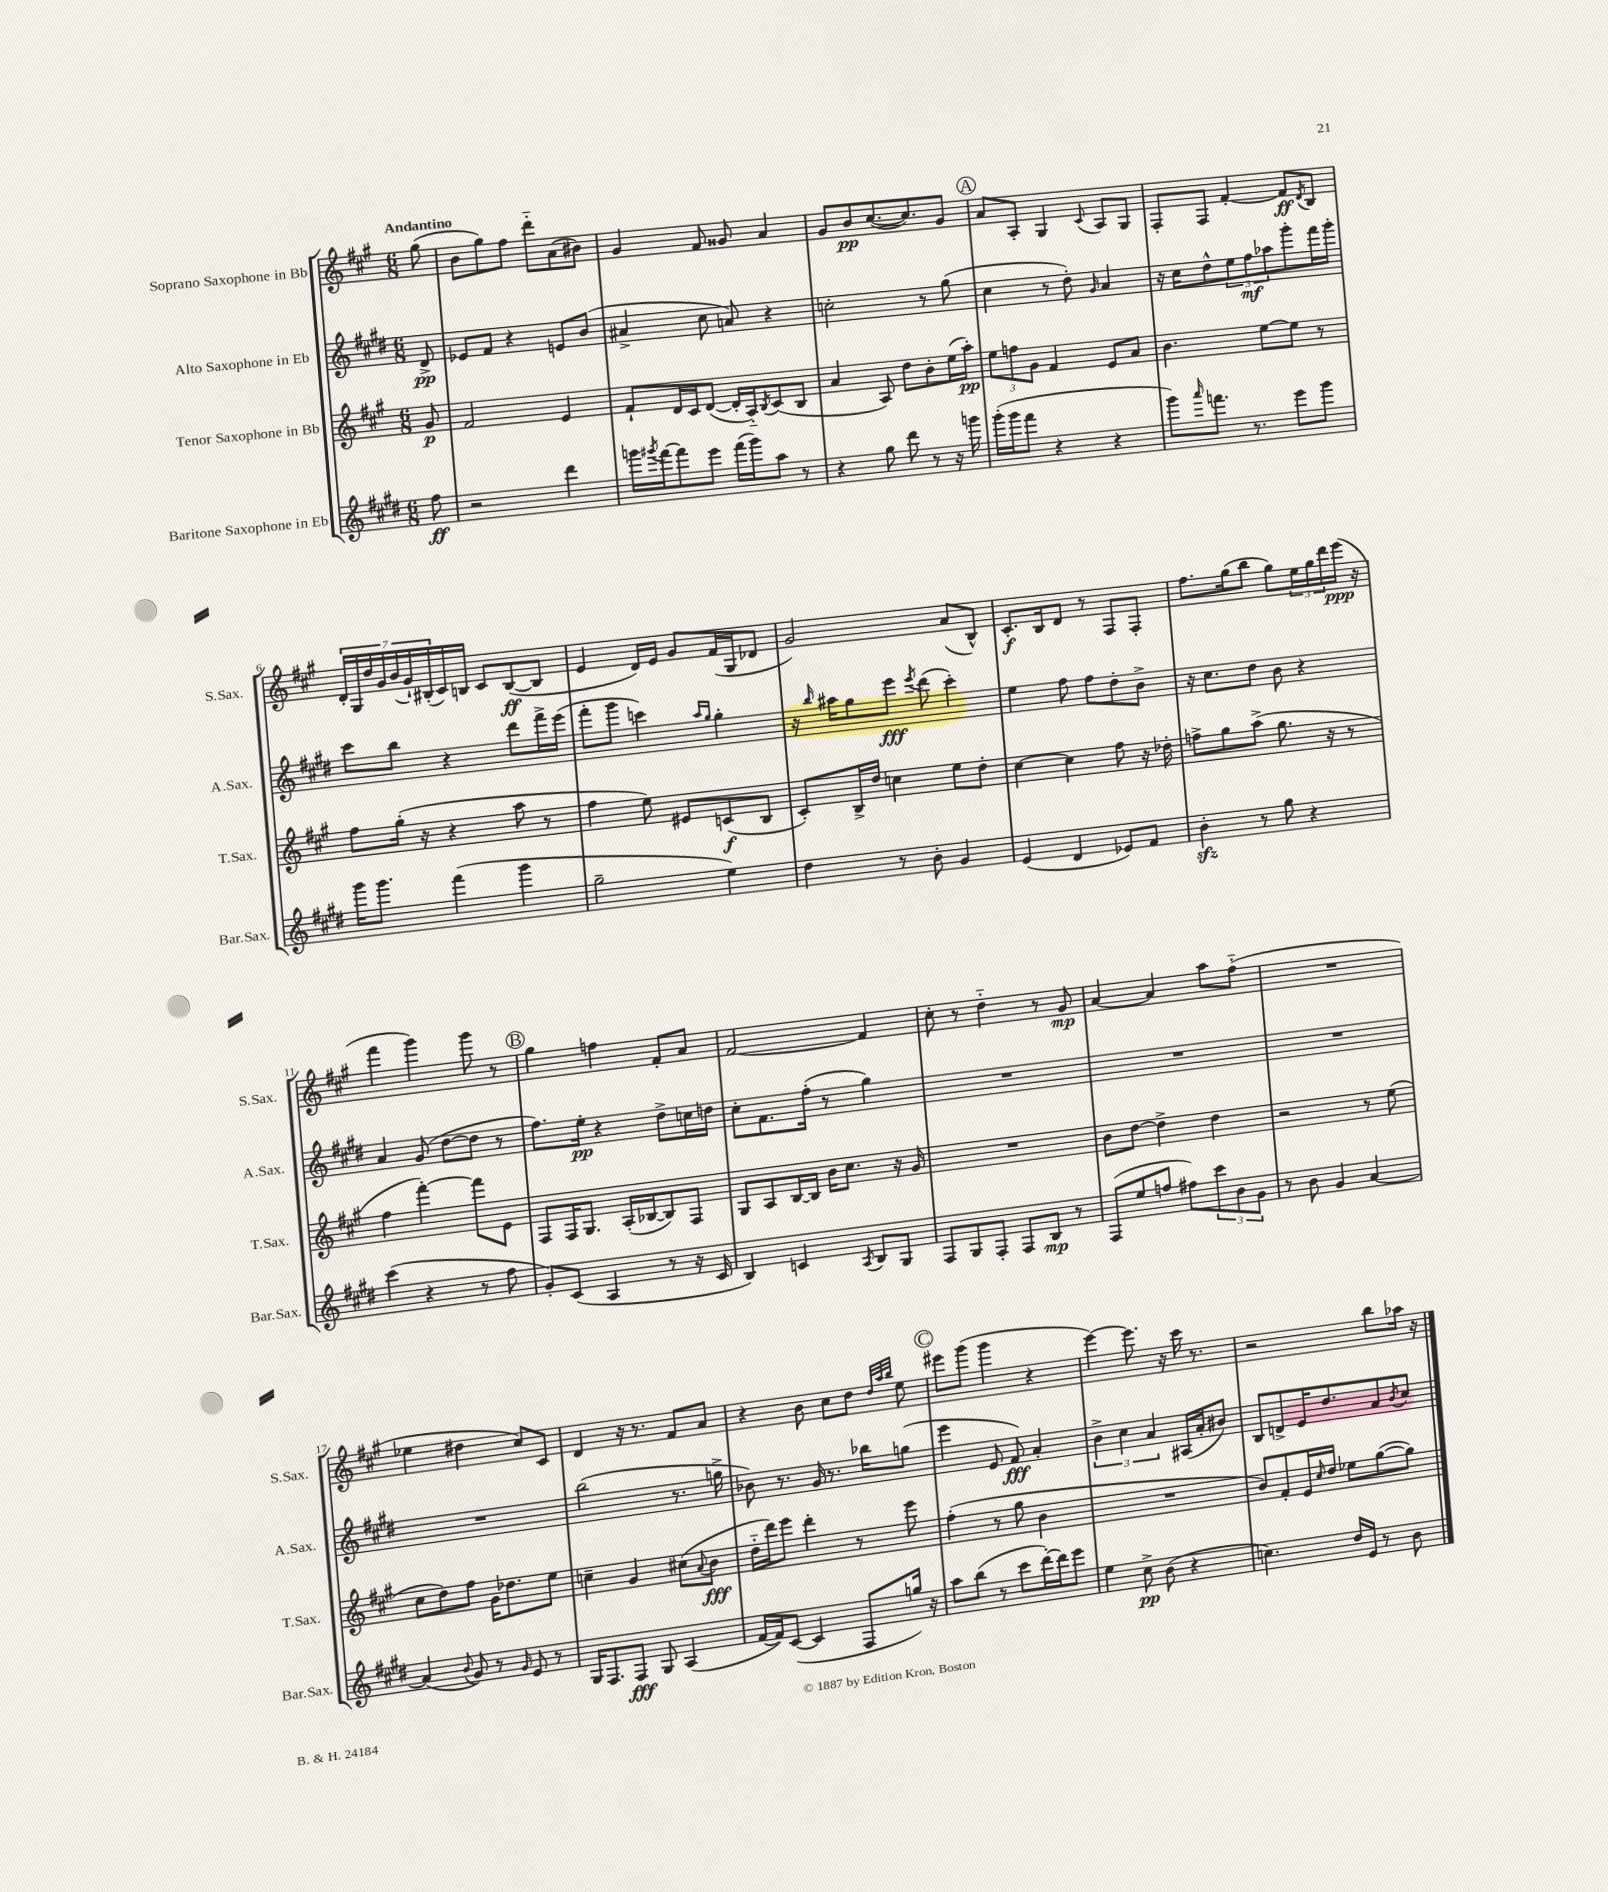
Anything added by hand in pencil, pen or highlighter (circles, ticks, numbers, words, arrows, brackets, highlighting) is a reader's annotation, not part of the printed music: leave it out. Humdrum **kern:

**kern	**kern	**kern	**kern
*staff4	*staff3	*staff2	*staff1
*clefG2	*clefG2	*clefG2	*clefG2
*k[f#c#g#d#]	*k[f#c#g#]	*k[f#c#g#d#]	*k[f#c#g#]
*M6/8	*M6/8	*M6/8	*M6/8
8ff#\	8g#/	8d#^/	(8gg#\
=	=	=	=
2r	2f#/	8e-/L	8b\L
.	.	8f#/J	8gg#\)
.	.	4r	8ff#\J
.	.	.	8ddd'~\L
4ddd#\	4e/	8e/L	(8a\
.	.	(8b/J	8b#\J)
=	=	=	=
16ggg\LL	8f#`/L	4a#^/	4g#/
8qggg#/	.	.	.
[16fff#\J	.	.	.
8fff#\]	16d/L	.	.
.	16c#/J	.	.
8eee\J	([8d/J	8cc#\	8f#/
(16fff#\LL	16d'/]LL	8a/)	8g##/
16ggg#\J)	16A'~/J)	.	.
.	8qB/	.	.
8aa\J	(8c#/	4r	4a/
8r	8B/J	.	.
=	=	=	=
4r	4a/	2cc'\	8g#/L
.	.	.	8b/
8gg#\	8A/)	.	([8.cc#/
8ddd#\	8dd\L	.	.
.	.	.	8.cc#/])
8r	8b'\	8r	.
16r	(16ee\L	(8gg#\	8g#/J
16ggg\	16aa'\JJ)	.	.
=	=	=	=
(16ggg#'\LL	12ee\L	4cc#\	8a/L
16ggg#\J	.	.	.
.	12ff\	.	.
8fff#\J	.	.	8A'/J
.	12g#\J	.	.
4r	4f#/	8r	4G#/
.	.	8dd#'\)	.
.	.	16qqg#/	8qqc#/
4r	8e/L	4a/	8A/L
.	8a/J	.	8G#/J
=	=	=	=
8ggg#\L)	4.b\	16r	8F#'/L
.	.	16cc#\LK	.
16qqaaa/	.	.	.
8.fff\J	.	8dd#^^\	8F#/J
.	.	12ee\	[4f#'/
8.r	.	.	.
.	.	12ff#\	.
.	[8ee\L	.	.
.	.	12aa-\	.
8eee\L	8ee\]J	8ggg#'\	8f#/]L
.	.	.	8qd/
8ggg#\J	8r	16fff#\L	8B/J
.	.	16ggg#'\JJ	.
=	=	=	=
16ggg#\LK	8ff#\L	8ccc#\L	28d'/LL
.	.	.	28G#/
8.ggg#\J	.	.	.
.	.	.	28dd/
.	.	.	28g#/
.	(16gg#'\Jk	8bb\J	.
.	.	.	(28b/
.	.	.	28g#`/)
.	16r	.	.
.	.	.	(28B#'/
(4fff#\	4r	4r	16c#/)
.	.	.	16B/JJ
.	.	.	8c#/L
4ggg#\	8aa\	8ddd#\L	([8B/
.	8r	16fff#^\L	8B/]J
.	.	(16eee\JJ	.
=	=	=	=
2gg#~\	4ff#\	8fff#'\L	4e/
.	.	8ggg#\J	.
.	8ee\)	4ccc\)	16d/LL)
.	.	.	16e/JJ
.	8e#/L	.	8g#/L
.	.	16qqaa/LL	.
.	.	16qqgg#/JJ	.
4ee\)	(8c/	4gg#'\	(16f#/L
.	.	.	16G#/J
.	8B/J	.	8d-/J
=	=	=	=
4dd#\	8c#'/L)	16r	2g#/)
.	.	16qqbb/	.
.	.	16aa#\LK	.
.	16B^/L	8gg#\	.
.	16dd/JJ	.	.
8r	4cc\	8eee\J	.
.	.	8qeee/	.
8b'\	.	(8ddd#\	.
4g#/	8ee\L	4ccc#'\)	(8a/L
.	8dd'\J	.	8B^^/J)
=	=	=	=
(4e/	[4cc#\	4ee\	8.c#'/L
.	.	.	16B/k
4d#/	4cc#\]	8ff#\	8d/J
.	.	8ff#\L	8r
8e-/L)	8ff#\	8dd#'\	8F#/L
8f#/J	16r	8b^\J	8F#'/J
.	16dd-'\	.	.
=	=	=	=
4b'\	8ff^\L	16r	8.ff#\L
.	.	8.cc#\L	.
.	8gg#\	.	.
.	.	.	(16gg#\k
8r	(8aa^\J	8dd#\J	8bb\J
8gg#\	8.gg#\	8b\	8gg#\L)
4r	.	4r	24ee\L
.	.	.	24gg#\
.	16r	.	.
.	.	.	24ddd\
.	8r	.	(16eee\JJ
.	.	.	16r
=	=	=	=
(4ccc#\	4ff#\	4a/	4fff#\
4r	[4fff#'\)	(8g#/	4ggg#\)
.	.	[8dd#\L	.
8r	8fff#\]L	8dd#\]J	8ggg#\
8ff#\	8e\J	8r	8r
=	=	=	=
8g#'/L)	8F#/L	8.ff#\L)	4gg#\
(8c#/J	16F#/K	.	.
.	8.G#/J	16ee'\Jk	.
4A/	.	4r	4ff\
.	(16A'/LL	.	.
.	[16B-/J	.	.
8r	8B-/])	8dd#^\L	8f#'/L
16r	8F#/J	16cc\L	8a/J
16c#/	.	16dd\JJ	.
=	=	=	=
4B/)	8G#/L	8cc#'\L	[2f#/
.	8A/	8.f#\	.
4c/	[16B/L	.	.
.	16B/]JJ	(16ff#'\Jk	.
.	16b\LK	8r	.
.	8.cc#\J	.	.
8qA/	.	.	.
8B/L	.	4gg#\)	4f#/]
8G#/J	16r	.	.
.	16g#/	.	.
=	=	=	=
8F#/L	2.r	2.r	8cc#'\
8G#/	.	.	8r
8F#'/J	.	.	4dd'~\
8F#/L	.	.	.
8B/J	.	.	8r
8r	.	.	8g#/
=	=	=	=
(8F#/L	8b\L	2.r	[4a/
8ee/	[8dd\J	.	.
8ff/J	4dd^\]	.	4a/]
8ff#\L)	.	.	.
12ccc#\	4dd\	.	8aa\L
12b\	.	.	.
.	.	.	(8ff#'~\J
12g#\J	.	.	.
=	=	=	=
8r	2r	2.r	2.r
8b\	.	.	.
4g#/	.	.	.
[4a/	8r	.	.
.	(8ee\	.	.
=	=	=	=
(4a/]	8cc#\L	2.r	4ee-\
.	8dd\)	.	.
8qqb/	.	.	.
8g#/)	8ff#\J	.	4dd#\
8r	16g#\LK	.	.
.	8.dd-\	.	.
16qqg#/	.	.	.
8e/	.	.	8cc#/L)
8r	8ee\J	.	8c#/J
=	=	=	=
16G#/LK	4cc~\	(2bb\	4d/
8.F#/	.	.	.
8F#/J	4g#/	.	16r
.	.	.	8.r
8G#/	.	.	.
(4A/	(8cc#\L	8.r	8f#/L
.	8qqa/	.	.
.	8b\J	.	8a/J
.	.	16gg^\	.
=	=	=	=
[16f#/LL	16dd'~\LL	8b-\)	4r
16f#/]J)	16ddd\J)	.	.
([8c#/J	8eee\J	8.r	.
4c#/]	4ddd'\	.	8b\
.	.	16g#/	.
.	.	8.r	8cc#\L
8F#/L	8r	.	8dd\J
.	.	16bb-\LK	.
.	.	.	32qqdd/LLL
.	.	.	32qqaa/
.	.	.	32qqbb/JJJ
16gg/Jk)	8eee\	(8gg\J	8ee\
16r	.	.	.
=	=	=	=
8aa\L	(4ff#'\	4eee\	8eee#\L
(8bb\J	.	.	(8ggg#\J
8r	8r	8e/	4ggg#\
8ccc#\L	8gg#\	8f#/)	.
[16ddd#'\L)	4b\	4a'/	4r
16ddd#\]J	.	.	.
8eee\J	.	.	.
=	=	=	=
4ee\	2.r	6b^\	[4eee\)
.	.	6cc#\	.
8cc#^\	.	.	8.eee\]
.	.	6a/	.
(8b\	.	.	.
.	.	.	16r
4r	.	(16A#/LL	16ccc#\
.	.	16a'/J	8.r
.	.	8b#/J)	.
=	=	=	=
4.cc\)	8b/L)	8B/L	2r
.	8f#'/	8d^/	.
.	16e/L	16e/K	.
.	16qqcc#/	.	.
.	16dd/JJ	8.dd#/	.
16dd#/LL	8ee-\L	.	.
16e/JJ	.	.	.
8r	([8gg#\	8a/	8bb\L
.	.	8qb/	.
8b\	8gg#\]J)	8cc#/J	16aa-\Jk
.	.	.	16r
==	==	==	==
*-	*-	*-	*-
